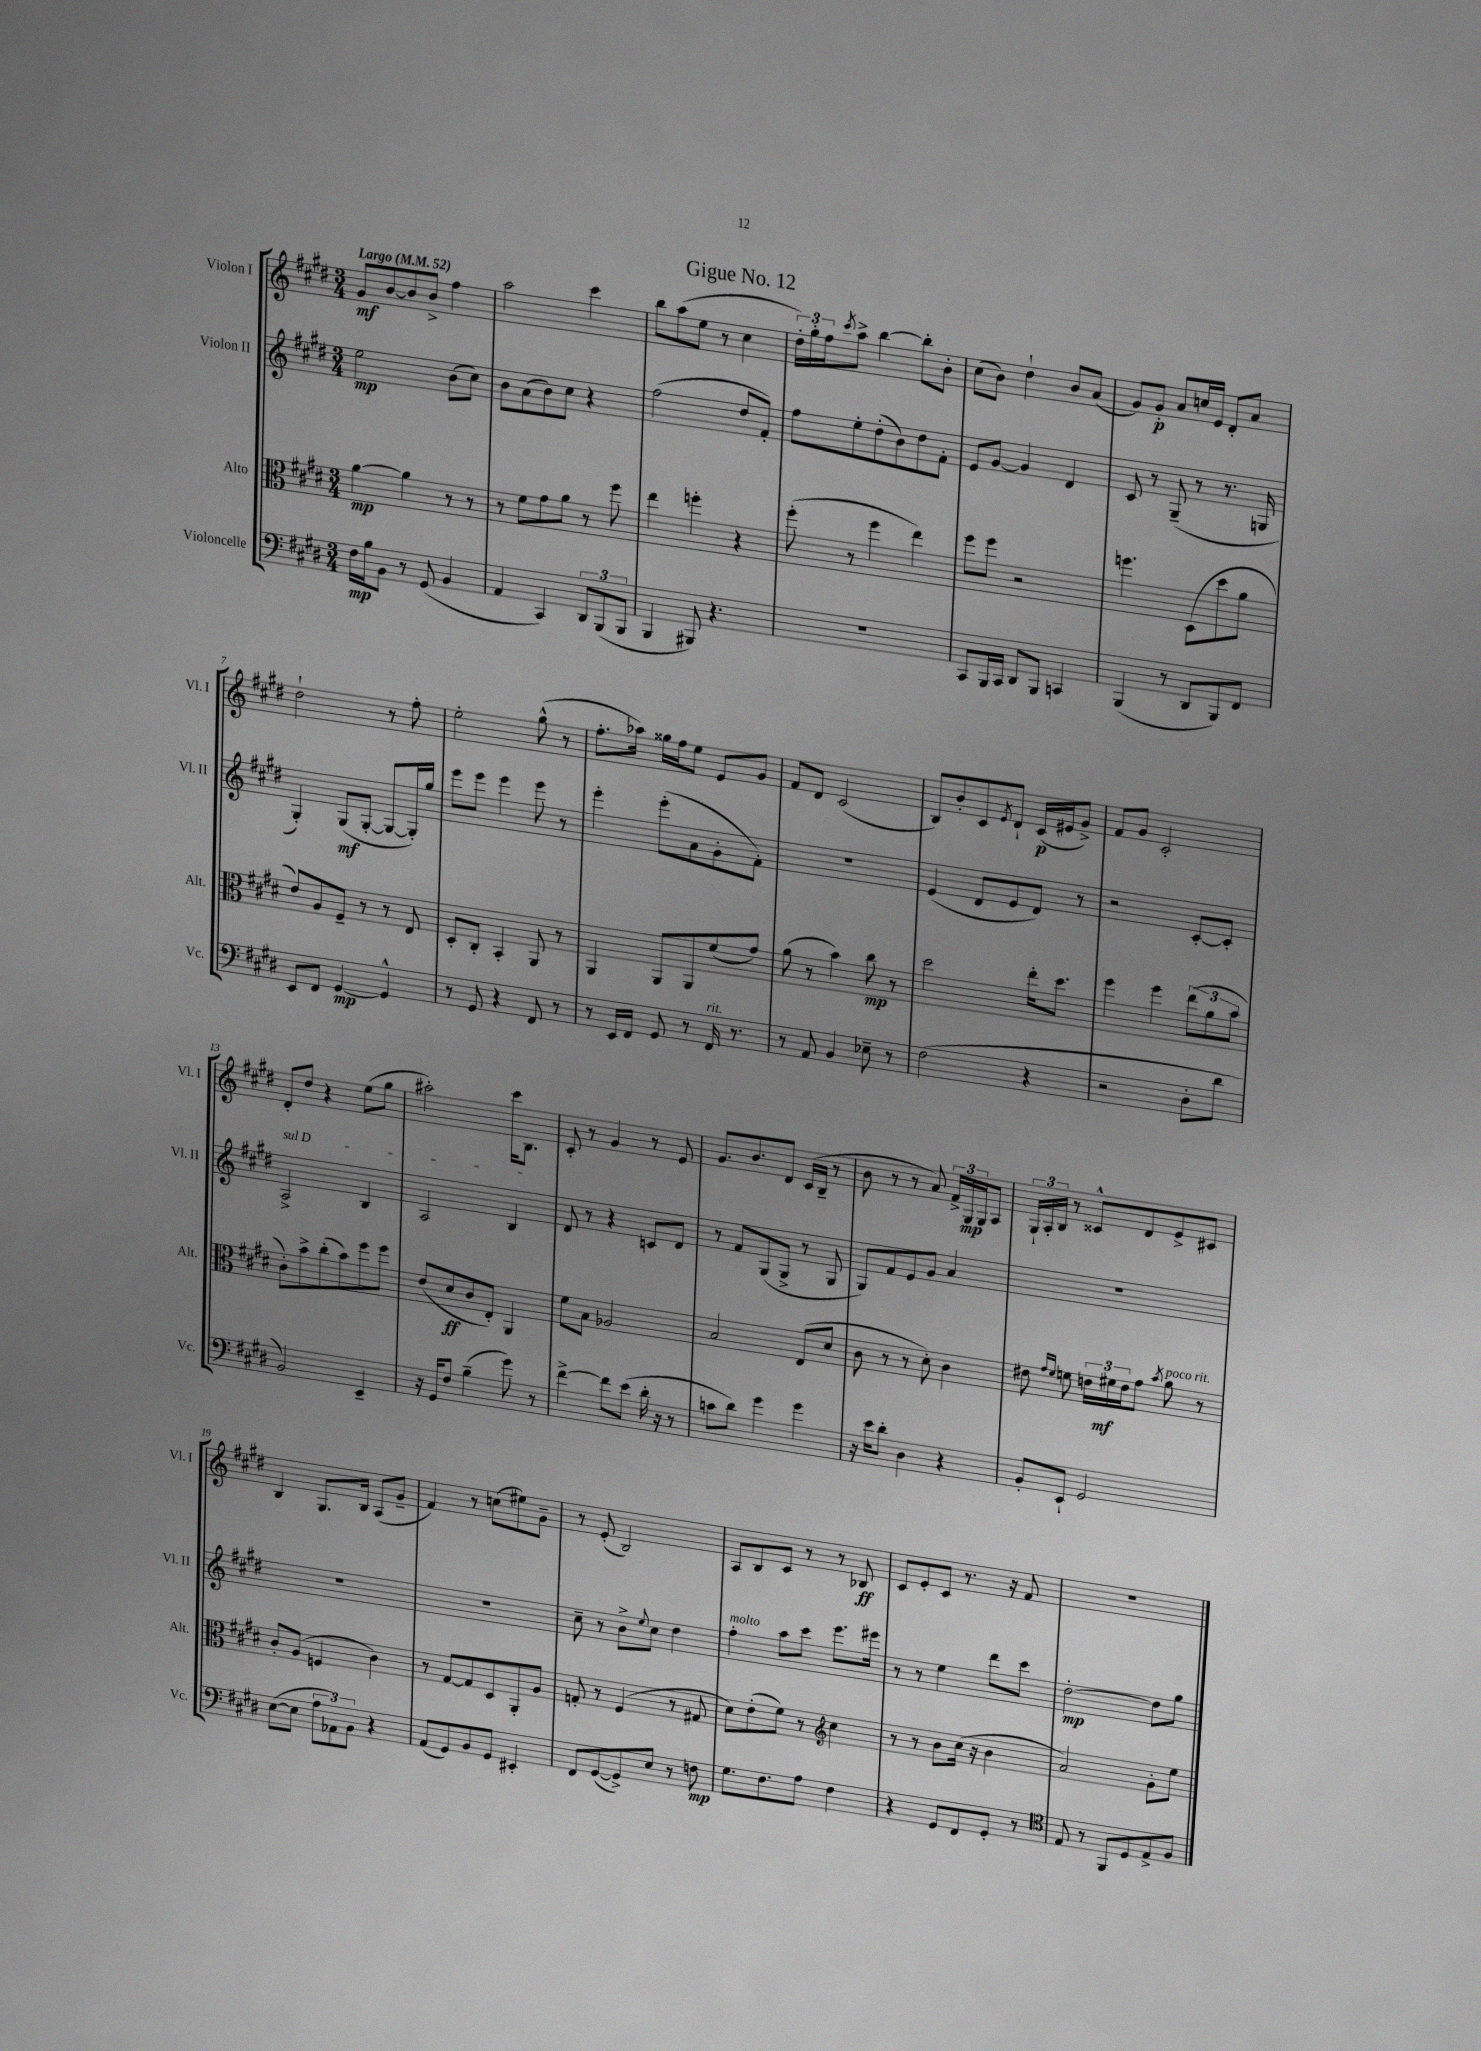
\header { title = "Gigue No. 12" }
<<
\new StaffGroup <<
\new Staff = "s0" \with { instrumentName = "Violon I" shortInstrumentName = "Vl. I" } {
    \clef treble \key e \major \numericTimeSignature \time 3/4 \tempo "Largo" 4 = 52
    gis'8\mf b'8~ b'8 b'8-> fis''4 |
    a''2 cis'''4 |
    b''8 a''8( e''8 r8 cis''4 |
    \tuplet 3/2 { dis''16-.) gis''16-. fis''16 } \acciaccatura { cis'''8 } a''8-> b''4~ b''8-. b'8-. |
    cis''8( b'8) dis''4-! b'8 a'8( |
    gis'8) gis'8-.\p a'8 c''16 e'16 dis'8-. a'8 |
    dis''2-! r8 fis''8-. |
    e''2-. gis''8-^( r8 |
    fis''8.-. aes''16) gisis''16 fis''16 e''8 e'8 gis'8 |
    fis'8 dis'8 cis'2( |
    b8) b'8-. cis'8 \acciaccatura { e'8 } dis'8-! cis'16\p( eis'16 gis'8->) |
    fis'8 gis'8 cis'2-. |
    dis'8-. dis''8 r4 e''8( gis''8 |
    ais''2-.) cis'''16 b8. |
    cis'8-. r8 gis'4 r8 e'8 |
    gis'8. b'8. dis'8 cis'16( b16-- r8 |
    b'8 r8 r8 a'8) \tuplet 3/2 { fis'16-> gis16\mp gis16 } a8 |
    \tuplet 3/2 { gis16-! a16-. b16 } r8 cisis'8-^ dis'8 e'8-> cis'8 |
    b4 gis8. b16 a8( gis'8-- |
    fis'4) r8 c''8( eis''8) gis'8-- |
    r8 e'8-.( b2) |
    a8 b8 cis'8 r8 r8 bes8\ff |
    cis'8 e'8-. cis'8 r8. r16 fis'8 |
    R2. \bar "|." |
}
\new Staff = "s1" \with { instrumentName = "Violon II" shortInstrumentName = "Vl. II" } {
    \clef treble \key e \major \numericTimeSignature \time 3/4
    e''2\mp b'8( cis''8) |
    b'8 a'8( b'8) cis''8 r4 |
    fis''2( dis''8 fis'8-.) |
    fis''8 e''8-. dis''8-.( b'8) dis''8 fis'8-. |
    e'8 gis'8~ gis'4 dis'4 |
    cis'8 r8 gis8--( r8 r8. g16 |
    gis4-.) gis8\mf( gis8~-. gis8~ gis16-.) gis''16 |
    e'''8 e'''8 e'''4 e'''8 r8 |
    e'''4-. e'''8-.( a'8 gis'8-. fis'8-.) |
    R2. |
    e'4( dis'8 e'8 dis'8) r8 |
    r2 cis'8~-. cis'8-. |
    \once \override TextSpanner.bound-details.left.text = \markup { \italic "sul D" } a2->\startTextSpan b4 |
    a2 b4\stopTextSpan |
    dis'8 r8 r4 c'8 dis'8 |
    r8 fis'8 gis8( gis8-> r8 gis8 |
    gis8) fis'8 e'8 gis'8 a'4 |
    R2. |
    R2. |
    R2. |
    cis''8-- r8 b'8-> \appoggiatura { e''8 } cis''8 dis''4 |
    fis''4-.^\markup { \italic "molto" } a''8 cis'''8 e'''8. eis'''16 |
    r8 r8 e''4 dis'''8 cis'''8 |
    dis''2~-.\mp dis''8 gis''8 \bar "|." |
}
\new Staff = "s2" \with { instrumentName = "Alto" shortInstrumentName = "Alt." } {
    \clef alto \key e \major \numericTimeSignature \time 3/4
    a'4~\mp a'4 r8 r8 |
    r8 fis'8 gis'8 a'8 r8 fis''8 |
    e''4 f''4-. r4 |
    fis''8-.( r8 fis''4 e''4) |
    fis''8 fis''8 r2 |
    f''4. dis8( dis''8 a'8 |
    e'8) a8 fis8-- r8 r8 e8 |
    dis8-. cis8-. b,4-. a,8 r8 |
    a,4 a,8 a,8 fis'8( gis'8) |
    a'8( r8 b'4) cis''8\mp r8 |
    dis''2 e''16-. dis''8. |
    fis''4 fis''4 \tuplet 3/2 { e''8( a'8 b'8 } |
    cis'8-.) b'8-> cis''8-.( b'8) fis''8 fis''8 |
    e'8( dis'8\ff cis'8 e8-.) a,4 |
    fis'8 b8 aes2 |
    b2 e8( dis'8 |
    cis'8 r8 r8 dis'8-.) cis'4 |
    eis'8 \grace { gis'16 fis'16 } f'8 \tuplet 3/2 { e'16 fis'16\mf e'16 } gis'8 \acciaccatura { b'8 } a'8^\markup { \italic "poco rit." } r8 |
    cis'8-. a8( f4 cis'4) |
    r8 gis8~ gis8 dis8 a,8-. a8 |
    g8-. r8 fis4( r8 gis8 |
    dis'8) e'8-.( fis'8) r8 \clef treble cis''4 |
    r8 r8 b'8 cis''16( r16 b'4 |
    a'2) gis'8-. e''8 \bar "|." |
}
\new Staff = "s3" \with { instrumentName = "Violoncelle" shortInstrumentName = "Vc." } {
    \clef bass \key e \major \numericTimeSignature \time 3/4
    fis16\mp b16 b,8 r8 gis,8( b,4 |
    a,4 cis,4) \tuplet 3/2 { dis,8 b,,8( b,,8 } |
    b,,4 bis,,8) r4. |
    R2. |
    cis,8 b,,16 cis,16 dis,8 b,,8 c,4 |
    b,,4( r8 dis,8 b,,8) fis,8 |
    e,8 fis,8 gis,4~\mp gis,4-^ |
    r8 gis,8 r4 fis,8 r8 |
    r8 e,16 fis,16 gis,8 r8 fis,16^\markup { \italic "rit." } r8. |
    r8 a,8 b,4 ees8-- r8 |
    fis2( r4 |
    r2 dis8-. dis'8 |
    b,2) e,4-- |
    r16 gis,16 fis8 b4--( gis'8) r8 |
    fis'4~-> fis'8 e'8( dis'16-. r16 r8 |
    c'8 dis'8) gis'4 gis'4 |
    r16 e'16 dis'8-. dis4 r4 |
    b,8-. e,8-! gis,2 |
    e8~( e8 \tuplet 3/2 { a8 aes,8) b,8 } r4 |
    a,8( gis,8) b,8 gis,8 eis,4-. |
    fis,8 gis,8~( gis,8->) e8 r8 f8\mp |
    gis8. fis8. a8 fis4 |
    r4 gis,8 fis,8 gis,8-. r8 |
    \clef tenor e8 r8 fis,8 dis8 e8-> fis8 \bar "|." |
}
>>
>>
